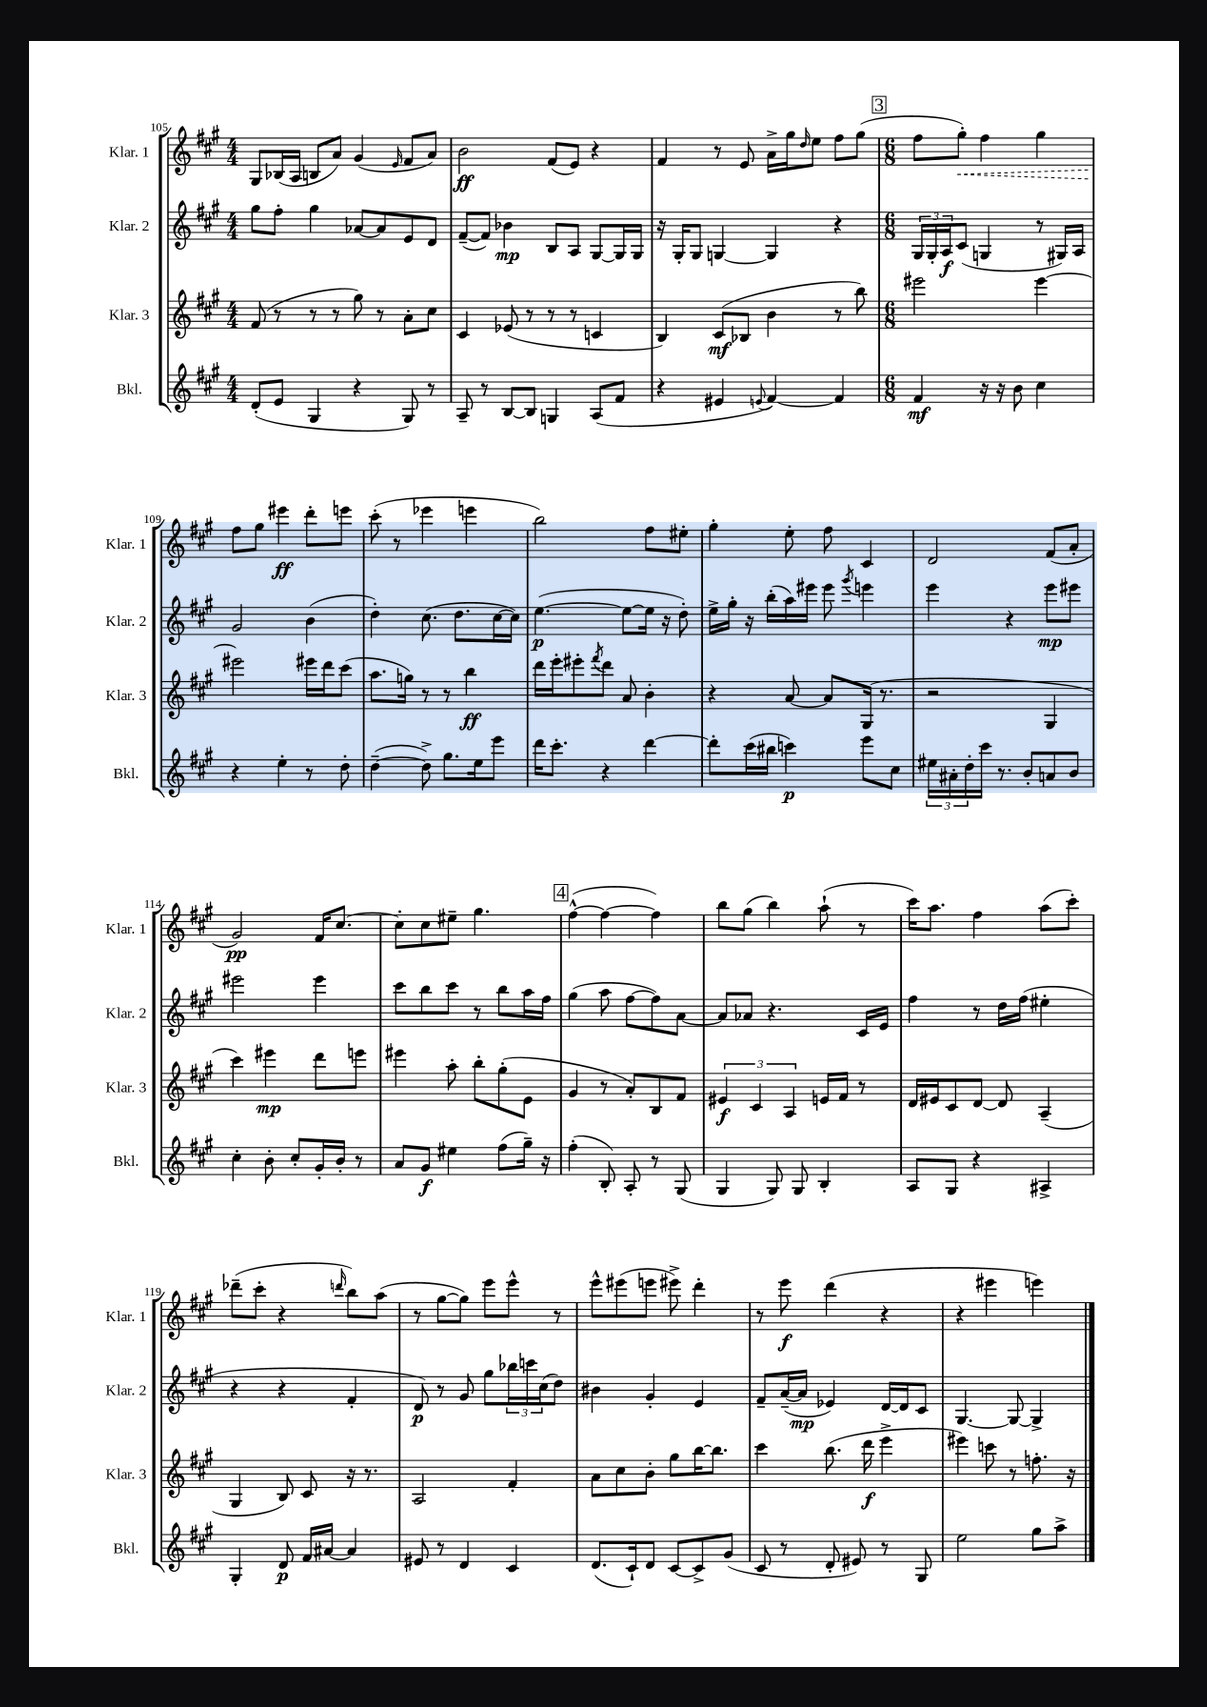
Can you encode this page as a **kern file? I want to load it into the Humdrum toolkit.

**kern	**dynam	**kern	**dynam	**kern	**dynam	**kern	**dynam
*part4	*part4	*part3	*part3	*part2	*part2	*part1	*part1
*staff4	*staff4	*staff3	*staff3	*staff2	*staff2	*staff1	*staff1
*I"Bkl.	*	*I"Klar. 3	*	*I"Klar. 2	*	*I"Klar. 1	*
*I'Bkl.	*	*I'Klar. 3	*	*I'Klar. 2	*	*I'Klar. 1	*
*clefG2	*	*clefG2	*	*clefG2	*	*clefG2	*
*k[f#c#g#]	*	*k[f#c#g#]	*	*k[f#c#g#]	*	*k[f#c#g#]	*
*M4/4	*	*M4/4	*	*M4/4	*	*M4/4	*
=105	=105	=105	=105	=105	=105	=105	=105
(8d'/L	.	(8f#/	.	8gg#\L	.	8G#/L	.
8e/J	.	8r	.	8ff#'\J	.	(16B-X/L	.
.	.	.	.	.	.	16A/JJ	.
4G#/	.	8r	.	4gg#\	.	8Bn/L	.
.	.	8r	.	.	.	8a/J)	.
4r	.	8gg#\)	.	[8a-X/L	.	(4g#/	.
.	.	8r	.	8a-/]	.	.	.
.	.	.	.	.	.	16qqe/	.
8G#/)	.	8a'\L	.	8e/	.	8f#/L	.
8r	.	8cc#\J	.	8d/J	.	8a/J)	.
=106	=106	=106	=106	=106	=106	=106	=106
8A~/	.	4c#/	.	([8f#~/L	.	2b\	ff
8r	.	.	.	8f#/J])	.	.	.
[8B/L	.	(8e-X/	.	4b-X\	mp	.	.
8B/J]	.	8r	.	.	.	.	.
4Gn/	.	8r	.	8B/L	.	(8f#/L	.
.	.	8r	.	8A/J	.	8e/J)	.
(8A/L	.	4cn/	.	[8G#/L	.	4r	.
8f#/J	.	.	.	16G#/L]	.	.	.
.	.	.	.	16G#/JJ	.	.	.
=107	=107	=107	=107	=107	=107	=107	=107
4r	.	4B/)	.	16r	.	4f#/	.
.	.	.	.	16G#'/KL	.	.	.
.	.	.	.	8G#/J	.	.	.
4e#X/	.	(8c#/L	mf	[4Gn/	.	8r	.
.	.	8B-X/J	.	.	.	8e/	.
8qqen/	.	.	.	.	.	.	.
[4f#/)	.	4b\	.	4G/]	.	16a^\LL	.
.	.	.	.	.	.	16gg#\J	.
.	.	.	.	.	.	16qqdd/	.
.	.	.	.	.	.	8ee\J	.
4f#/]	.	8r	.	4r	.	8ff#\L	.
.	.	8bb\)	.	.	.	(8gg#\J	.
!!LO:REH:place=s1:t=3
=108	=108	=108	=108	=108	=108	=108	=108
*M6/8	*	*M6/8	*	*M6/8	*	*M6/8	*
4f#/	mf	2eee#X\	.	24G#/LL	.	8ff#\L	.
.	.	.	.	24G#'/	.	.	.
.	.	.	.	24A/J	f	.	.
!	!	!	!	!	!	!	!LO:HP:b
.	.	.	.	(8c#/J	.	8gg#'\J)	<
16r	.	.	.	4Gn/	.	4ff#\	.
16r	.	.	.	.	.	.	.
8b\	.	.	.	.	.	.	.
4cc#\	.	[4eee#\	.	8r	.	4gg#\	.
.	.	.	.	16G#X/LL)	.	.	.
.	.	.	.	16A/JJ	.	.	.
!!LO:LB:g=z
=109	=109	=109	=109	=109	=109	=109	=109
4r	.	2eee#X\]	.	2g#/	.	8ff#\L	.
.	.	.	.	.	.	8gg#\J	[
4ee'\	.	.	.	.	.	4eee#X\	ff
8r	.	16eee#X\LL	.	(4b\	.	8ddd'\L	.
.	.	16ddd\J	.	.	.	.	.
8dd'\	.	(8ccc#\J	.	.	.	8eeen\J	.
=110	=110	=110	=110	=110	=110	=110	=110
([4dd~\	.	8.aa\L	.	4dd'\)	.	(8ccc#'\	.
.	.	.	.	.	.	8r	.
.	.	16ggn\Jk)	.	.	.	.	.
8dd^\])	.	8r	.	(8.cc#\	.	4eee-X\	.
8.gg#\L	.	8r	.	.	.	.	.
.	.	.	.	8.dd\L	.	.	.
.	.	4bb\	ff	.	.	4eeen\	.
16ee\k	.	.	.	.	.	.	.
8eee\J	.	.	.	[16cc#\L	.	.	.
.	.	.	.	16cc#\JJ])	.	.	.
=111	=111	=111	=111	=111	=111	=111	=111
16ddd\KL	.	16ddd\LL	.	([4.ee\	p	2bb\)	.
8.ccc#'\J	.	16eee'\J	.	.	.	.	.
.	.	8eee#X'\	.	.	.	.	.
.	.	8qfff#/	.	.	.	.	.
4r	.	8ddd\J	.	.	.	.	.
.	.	8a/	.	8ee\L_	.	.	.
[4ddd\	.	4b'\	.	16ee\Jk]	.	8ff#\L	.
.	.	.	.	16r	.	.	.
.	.	.	.	8dd'\)	.	8ee#X'\J	.
=112	=112	=112	=112	=112	=112	=112	=112
8ddd'\L]	.	4r	.	16ee^\LL	.	4gg#'\	.
.	.	.	.	16gg#'\JJ	.	.	.
(16ccc#\L	.	.	.	16r	.	.	.
16bb#X\JJ	.	.	.	(16bb'\LL	.	.	.
4cccn\)	p	[8a/	.	16aa\)	.	8ee'\	.
.	.	.	.	16eee#X\JJ	.	.	.
.	.	8a/L]	.	8eee#\	.	8ff#\	.
.	.	.	.	8qggg#/	.	.	.
8eee\L	.	(16G#/Jk	.	4eeen\	.	4c#/	.
.	.	8.r	.	.	.	.	.
8cc#\J	.	.	.	.	.	.	.
=113	=113	=113	=113	=113	=113	=113	=113
24ee#X\LL	.	2r	.	4eee\	.	2d/	.
24a#X'\	.	.	.	.	.	.	.
24dd'\	.	.	.	.	.	.	.
16ccc#\JJ	.	.	.	.	.	.	.
8.r	.	.	.	.	.	.	.
.	.	.	.	4r	.	.	.
8b'/L	.	.	.	.	.	.	.
8an/	.	4G#/	.	8eee\L	mp	(8f#/L	.
8b/J	.	.	.	8eee#X\J	.	8a'/J	.
!!LO:LB:g=z
=114	=114	=114	=114	=114	=114	=114	=114
4cc#'\	.	4ccc#\)	.	2eee#X\	.	2g#/)	pp
8b'\	.	4eee#X\	mp	.	.	.	.
8cc#'/L	.	.	.	.	.	.	.
16g#'/L	.	8ddd\L	.	4eee#\	.	16f#/KL	.
16b'/JJ	.	.	.	.	.	[8.cc#/J	.
8r	.	8eeen\J	.	.	.	.	.
=115	=115	=115	=115	=115	=115	=115	=115
8a/L	.	4eee#X\	.	8ccc#\L	.	8cc#'\L]	.
8g#/J	f	.	.	8bb\	.	8cc#\	.
4ee#X\	.	8aa'\	.	8ccc#\J	.	8ee#X~\J	.
.	.	8bb'\L	.	8r	.	4.gg#\	.
(8ff#\L	.	(8gg#'\	.	8bb\L	.	.	.
16gg#~\Jk)	.	8e\J	.	16aa\L	.	.	.
16r	.	.	.	16ff#\JJ	.	.	.
!!LO:REH:place=s1:t=4
=116	=116	=116	=116	=116	=116	=116	=116
(4ff#'\	.	4g#/	.	(4gg#\	.	([4ff#^^\	.
8B'/)	.	8r	.	8aa\	.	4ff#\_	.
8A'/	.	8a'/L)	.	[8ff#\L	.	.	.
8r	.	8B/	.	8ff#\])	.	4ff#\])	.
(8G#/	.	8f#/J	.	[8a\J	.	.	.
=117	=117	=117	=117	=117	=117	=117	=117
4G#/	.	6e#X/	f	8a/L]	.	8bb\L	.
.	.	.	.	8a-X/J	.	(8gg#\J	.
.	.	6c#/	.	.	.	.	.
8G#/)	.	.	.	4.r	.	4bb\)	.
.	.	6A/	.	.	.	.	.
8G#/	.	.	.	.	.	.	.
4B'/	.	16en/LL	.	.	.	(8aa`\	.
.	.	16f#/JJ	.	.	.	.	.
.	.	8r	.	16c#/LL	.	8r	.
.	.	.	.	16e/JJ	.	.	.
=118	=118	=118	=118	=118	=118	=118	=118
8A/L	.	16d/LL	.	4ff#\	.	16ccc#\KL)	.
.	.	16e#X/J	.	.	.	8.aa\J	.
8G#/J	.	8c#/	.	.	.	.	.
4r	.	[8d/J	.	8r	.	4ff#\	.
.	.	8d/]	.	16dd\LL	.	.	.
.	.	.	.	(16ff#\JJ	.	.	.
4A#X^/	.	(4A~/	.	4ee#X'\	.	(8aa\L	.
.	.	.	.	.	.	8ccc#'\J)	.
!!LO:LB:g=z
=119	=119	=119	=119	=119	=119	=119	=119
4G#'/	.	4G#/	.	4r	.	(8ddd-X~\L	.
.	.	.	.	.	.	8ccc#'\J	.
8d/	p	8B/)	.	4r	.	4r	.
16f#/LL	.	8c#/	.	.	.	.	.
[16a#X/JJ	.	.	.	.	.	.	.
.	.	.	.	.	.	16qqdddn/	.
4a#/]	.	16r	.	4f#'/	.	8bb\L)	.
.	.	8.r	.	.	.	.	.
.	.	.	.	.	.	(8aa\J	.
=120	=120	=120	=120	=120	=120	=120	=120
8e#X/	.	2A/	.	8d/)	p	8r	.
8r	.	.	.	8r	.	[8gg#\L	.
4d/	.	.	.	8g#/	.	8gg#\J])	.
.	.	.	.	8gg#\L	.	8eee\L	.
4c#/	.	4f#'/	.	24bb-X\L	.	8eee^^\J	.
.	.	.	.	24cccn\	.	.	.
.	.	.	.	(24cc#\J	.	.	.
.	.	.	.	8dd\J)	.	8r	.
=121	=121	=121	=121	=121	=121	=121	=121
(8.d/L	.	8a\L	.	4b#X\	.	8eee^^\L	.
.	.	8cc#\	.	.	.	(8eee#X\	.
16c#`/k)	.	.	.	.	.	.	.
8d/J	.	8b'\J	.	4g#'/	.	8eeen\J	.
[8c#/L	.	8gg#\L	.	.	.	8eee#X^\)	.
8c#^/]	.	[16bb\K	.	4e/	.	4ddd'\	.
.	.	8.bb\J]	.	.	.	.	.
(8g#/J	.	.	.	.	.	.	.
=122	=122	=122	=122	=122	=122	=122	=122
8c#/	.	4ccc#\	.	8f#~/L	.	8r	.
8r	.	.	.	([16a~/L	.	8eee\	f
.	.	.	.	16a/JJ]	mp	.	.
8d'/	.	(8.bb\	.	4e-X/)	.	(4ddd\	.
8e#X/)	.	.	.	.	.	.	.
.	.	16ddd\	f	.	.	.	.
8r	.	4eee^\	.	[16d/LL	.	4r	.
.	.	.	.	16d/J]	.	.	.
8G#/	.	.	.	8c#/J	.	.	.
=123	=123	=123	=123	=123	=123	=123	=123
2ee\	.	4eee#X\)	.	[4.G#/	.	4r	.
.	.	8cccn\	.	.	.	4eee#X\	.
.	.	8r	.	8G#/_	.	.	.
8gg#\L	.	8.ffn'\	.	4G#^/]	.	4eeen\)	.
8aa^\J	.	.	.	.	.	.	.
.	.	16r	.	.	.	.	.
==	==	==	==	==	==	==	==
*-	*-	*-	*-	*-	*-	*-	*-
